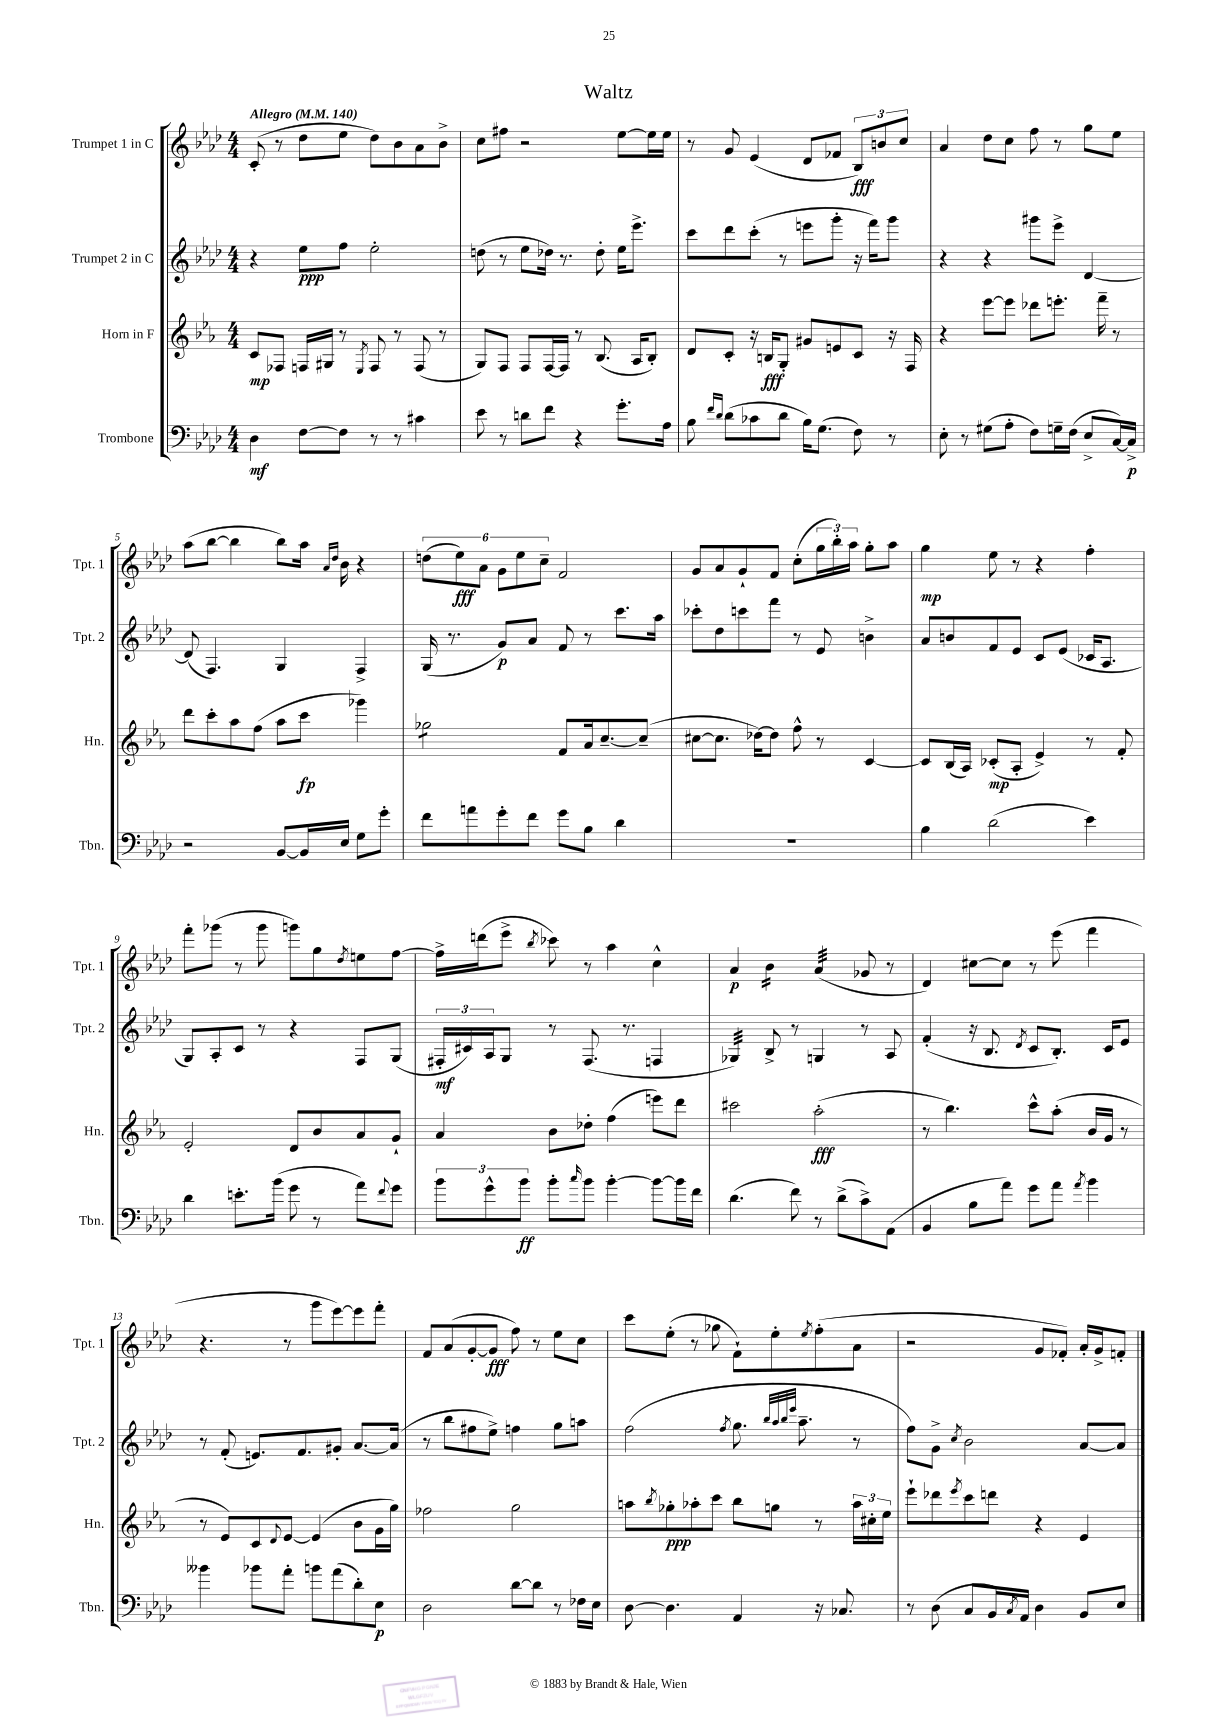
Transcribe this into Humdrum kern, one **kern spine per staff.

**kern	**kern	**kern	**kern
*staff4	*staff3	*staff2	*staff1
*clefF4	*clefG2	*clefG2	*clefG2
*k[b-e-a-d-]	*k[b-e-a-]	*k[b-e-a-d-]	*k[b-e-a-d-]
*M4/4	*M4/4	*M4/4	*M4/4
*MM140	*MM140	*MM140	*MM140
4D-	8c	4r	(8c'
.	8F-	.	8r
[8F	16F	8ee-	8dd-
.	16G#	.	.
8F]	8r	8ff	8ee-
.	8qE-	.	.
8r	8F	2ee-'	8dd-)
8r	8r	.	8b-
4c#	(8F	.	8a-
.	8r	.	8b-^
=	=	=	=
8e-	8G)	(8dd	8cc
8r	8F	8r	8ff#
8d	8F	8ee-	2r
8f	[16F	16dd-)	.
.	16F]	8.r	.
4r	8r	.	.
.	(8.B-	8dd-'	.
8.g'	.	16ee-	[8ee-
.	16A-	8.eee-^	.
.	8B-')	.	16ee-]
16A-	.	.	16ee-
=	=	=	=
8B-	8d	8ccc	8r
16qqf	.	.	.
16qqd-	.	.	.
(8d-	8c'	8ddd-	8g
8c-	16r	(8ccc'	(4e-
.	16B	.	.
8d-	8G'	8r	.
16B-)	8g#	8eee	8d-
(8.G	.	.	.
.	8e	8ggg'	8f-
8F)	8c	16r	12B-)
.	.	16fff)	.
.	.	.	12b
8r	16r	8ggg	.
.	.	.	12cc
.	16F	.	.
=	=	=	=
8E-'	4r	4r	4a-
8r	.	.	.
(8G#	[8eee-	4r	8dd-
8A-'	8eee-]	.	8cc
8F)	8ddd-	8ggg#	8ff
16G~	8.eee'	8eee-^	8r
(16F	.	.	.
8E-^	.	[4d-	8gg
.	16fff~	.	.
[16C)	8r	.	8ee-
16C^]	.	.	.
=	=	=	=
2r	8ddd	(8d-]	(8aa-
.	8ccc'	4.F)	[8bb-
.	8aa-	.	4bb-]
.	(8ff	.	.
[8BB-	8aa-	4G	8bb-)
16BB-]	8ccc	.	16aa-
.	.	.	16qqa-
.	.	.	16qqdd-
16E-	.	.	16b-
8G	4ggg-)	4F^	4r
8g'	.	.	.
=	=	=	=
8f	2gg-	(16G	(12dd
.	.	8.r	.
.	.	.	12ee-)
8a	.	.	.
.	.	.	12a-
8g'	.	8g)	12g
.	.	.	12ee-
8f	.	8a-	.
.	.	.	12cc~
8g	8f	8f	2f
8B-	16a-	8r	.
.	[8.cc~	.	.
4d-	.	8.ccc	.
.	(8cc~]	.	.
.	.	16aa-	.
=	=	=	=
1r	[8cc#	8ccc-'	8g
.	8.cc#]	8dd-	8a-
.	.	8ccc	8g`
.	[16dd-)	.	.
.	8dd-]	8fff	8f
.	8ff^^	8r	(8cc'
.	8r	8e-	24gg
.	.	.	24bb-')
.	.	.	24aa-
.	[4c	4b^	8gg'
.	.	.	8aa-
=	=	=	=
4B-	8c]	8a-	4gg
.	(16B-	8b	.
.	16A-)	.	.
(2d-	(8c-'	8f	8ee-
.	8A-'	8e-	8r
.	4e-^)	8c	4r
.	.	(8e-	.
4e-)	8r	16c-	4ff'
.	.	8.A-	.
.	8f'	.	.
=	=	=	=
4d-	2e-'	8G)	8fff'
.	.	8A-'	(8ggg-
8.e'	.	8c	8r
.	.	8r	8ggg-
(16b-	.	.	.
8g	8d	4r	8ggg)
8r	8b-	.	8gg
.	.	.	8qdd-
8a-)	8a-	8F	8ee
8qqf	.	.	.
8g	8g`	(8G	[8ff
=	=	=	=
12b-	4a-	24F#'	16ff^]
.	.	24c#)	.
.	.	.	(16ddd
12g^^	.	24A-	.
.	.	8G	8eee-^
12b-	.	.	.
.	.	.	8qbb-
8b-'	8b-	8r	8ccc-)
16qqcc	.	.	.
8b-	8dd-'	(8.F#	8r
[4b-'	(4ff	.	4aa-
.	.	8.r	.
8b-_	8eee)	4F	4cc^^
16b-]	8ddd	.	.
16f	.	.	.
=	=	=	=
(4.d-	2ccc#	4G-)	4a-
.	.	8B-^	4b-
8f)	.	8r	.
8r	(2aa-'	4G	(4a-
(8d-^	.	.	.
8c^)	.	8r	8g-
(8AA-	.	8A-	8r
=	=	=	=
4BB-	8r	(4f'	4d-)
.	4.bb-)	.	.
8B-	.	16r	[8cc#
.	.	8.B-	.
8a-)	.	.	8cc#]
.	.	8qd-	.
8g	8ccc^^	8c	8r
8a-	(8aa-'	8.B-')	(8eee-
8qa-	.	.	.
4b-	16b-	.	4fff
.	16g	16c	.
.	8r	8e-	.
=	=	=	=
4b--	8r	8r	4.r
.	8e-)	(8f'	.
8b-	8c	8.e)	.
.	8qqd	.	.
8a-'	[8e-	.	8r
.	.	8.f	.
8b	(4e-]	.	8ggg
(8a-	.	8g#'	[8eee-)
8d-')	8b-	[8.a-	8eee-]
8E-	16g	.	8fff'
.	16gg)	(16a-]	.
=	=	=	=
2D-	2ff-	8r	8f
.	.	8bb-	(8a-
.	.	8ff#	[8g'
.	.	8ee-^)	8g]
[8d-	2gg	4ff	8ff)
8d-]	.	.	8r
8r	.	8gg	8ee-
16F-	.	8aa	8cc
16E-	.	.	.
=	=	=	=
[8D-	8aa	(2ff	8ccc
.	8qbb-	.	.
4.D-]	8gg-'	.	(8ee-'
.	8aa-'	.	8r
.	8ccc	.	8gg-
.	.	8qff	.
4AA-	8bb-	8.gg	8f`)
.	8gg	.	8ee-'
.	.	32qqbb-	.
.	.	32qqaa-	.
.	.	32qqbb-	.
.	.	32qqeee-	.
.	.	8.aa-~	.
.	.	.	8qee-
16r	8r	.	(8ff'
8.C-	.	.	.
.	24aa-	8r	8a-
.	24cc#'	.	.
.	24ee-	.	.
=	=	=	=
8r	8eee-`	8ff)	2r
(8D-	8ddd-	8g^	.
.	8qeee-	8qcc	.
8C	8ccc	2b-	.
16BB-)	8ddd	.	.
8qC	.	.	.
16AA-	.	.	.
4D-	4r	.	8g
.	.	.	8f-')
8BB-	4e-	[8a-	16a-'
.	.	.	16g^
8E-	.	8a-]	8f'
==	==	==	==
*-	*-	*-	*-
